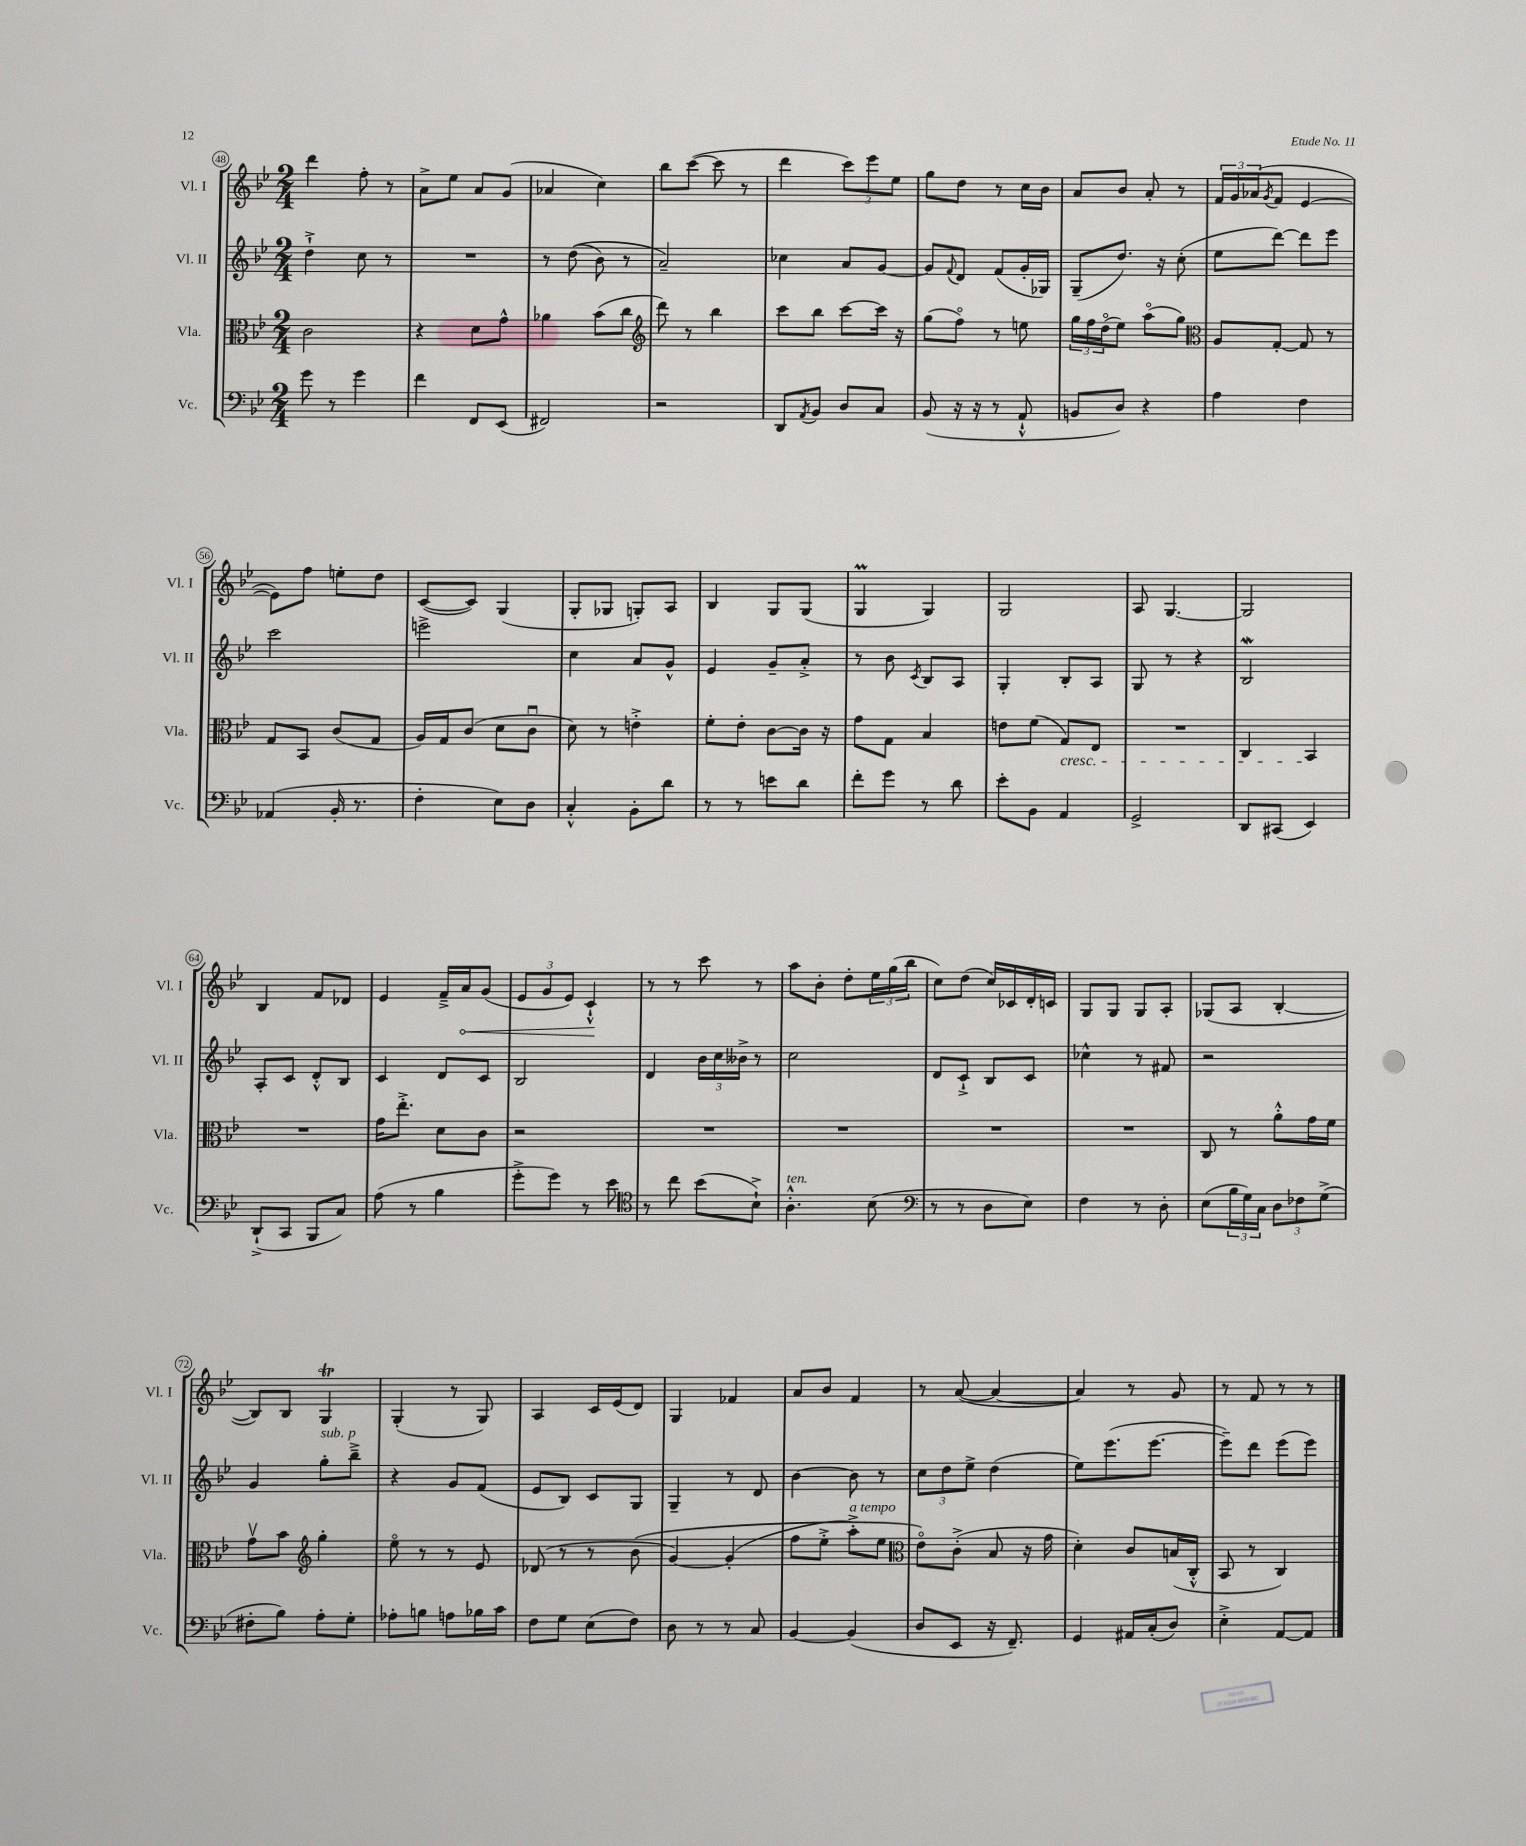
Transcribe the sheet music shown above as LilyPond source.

<<
\new StaffGroup <<
\new Staff = "s0" \with { instrumentName = "Vl. I" shortInstrumentName = "Vl. I" } {
    \clef treble \key bes \major \numericTimeSignature \time 2/4
    d'''4 f''8-. r8 |
    a'8-> ees''8 a'8 g'8( |
    aes'4 c''4) |
    bes''8 c'''8~( c'''8 r8 |
    d'''4 \tuplet 3/2 { c'''8) ees'''8 ees''8 } |
    g''8 d''8 r8 c''16 bes'16 |
    a'8 bes'8 a'8-. r8 |
    \tuplet 3/2 { f'16 g'16 aes'16( } \acciaccatura { g'8 } f'8 ees'4~ |
    ees'8) f''8 e''8-. d''8 |
    c'8~( c'8) g4( |
    g8-. ges8 g8-.) a8 |
    bes4 g8 g8( |
    g4\prall g4) |
    g2 |
    a8 g4.~ |
    g2 |
    bes4 f'8 des'8 |
    ees'4 f'16---> \once \override Hairpin.circled-tip = ##t a'16\< g'8( |
    \tuplet 3/2 { ees'8 g'8 ees'8) } c'4-!-^\! |
    r8 r8 c'''8 r8 |
    a''8 bes'8-. d''8-. \tuplet 3/2 { ees''16 g''16( bes''16 } |
    c''8) d''8( c''16) ces'16 d'16-. c'16 |
    g8 g8 g8 a8-. |
    ges8( a8 bes4~-. |
    bes8) bes8 g4\trill |
    g4-.( r8 g8) |
    a4 c'16 ees'16( d'8) |
    g4 fes'4 |
    a'8 bes'8 f'4 |
    r8 a'8~( a'4~ |
    a'4) r8 g'8 |
    r8 f'8 r8 r8 \bar "|." |
}
\new Staff = "s1" \with { instrumentName = "Vl. II" shortInstrumentName = "Vl. II" } {
    \clef treble \key bes \major \numericTimeSignature \time 2/4
    d''4-!-> c''8 r8 |
    R2 |
    r8 d''8(\( bes'8) r8 |
    a'2--\) |
    ces''4 a'8 g'8~ |
    g'8 \appoggiatura { f'8 } d'8 f'8( g'16-. ges16) |
    g8--( d''8.) r16 c''8-.( |
    ees''8 d'''8~) d'''8 ees'''8 |
    c'''2 |
    e'''2-> |
    c''4 a'8 g'8-^ |
    ees'4 g'8-- a'8-.-> |
    r8 bes'8 \acciaccatura { c'8 } bes8 a8 |
    g4-. bes8-. a8 |
    g8 r8 r4 |
    bes2\mordent |
    a8-. c'8 d'8-.-^ bes8 |
    c'4 d'8 c'8 |
    bes2 |
    d'4 \tuplet 3/2 { bes'16 c''16 beses'16-> } r8 |
    c''2 |
    d'8 c'8-!-> bes8 c'8 |
    ces''4-^ r8 fis'8 |
    r2 |
    g'4 g''8-.^\markup { \italic "sub. p" } bes''8---> |
    r4 g'8 f'8( |
    ees'8 bes8) c'8 g8 |
    g4-- r8 d'8 |
    bes'4~ bes'8 r8 |
    \tuplet 3/2 { c''8 d''8 ees''8-> } d''4( |
    ees''8) ees'''8.( ees'''8.~ |
    ees'''8--) d'''8 ees'''8( ees'''8) \bar "|." |
}
\new Staff = "s2" \with { instrumentName = "Vla." shortInstrumentName = "Vla." } {
    \clef alto \key bes \major \numericTimeSignature \time 2/4
    c'2 |
    r4 d'8 g'8-^ |
    aes'4 bes'8( c''8 |
    \clef treble d'''8) r8 bes''4 |
    c'''8 bes''8 c'''8~ c'''16 r16 |
    g''8( f''8\flageolet) r8 e''8 |
    \tuplet 3/2 { g''16 f''16 d''16\flageolet( } ees''8) a''8\flageolet( g''8) |
    \clef alto a8 g8~-. g8 r8 |
    g8 bes,8 c'8( g8 |
    a16) g16 c'8( d'8 c'8\downbow |
    d'8) r8 e'4-.-> |
    f'8-. ees'8-. c'8~ c'16 r16 |
    g'8 g8 bes4 |
    e'8 f'8( g8\cresc) ees8 |
    R2 |
    c4 bes,4\! |
    R2 |
    g'16 ees''8.-.-> d'8 c'8 |
    r2 |
    R2 |
    R2 |
    R2 |
    R2 |
    c8 r8 a'8-.-^ g'16 f'16 |
    g'8\upbow bes'8 \clef treble g''4-. |
    ees''8\flageolet r8 r8 ees'8 |
    des'8( r8 r8 bes'8\( |
    g'4~) g'4-.( |
    f''8 ees''8-.-> a''8-.->^\markup { \italic "a tempo" }) ees''8 |
    \clef alto ees'8\flageolet\) c'8-.->( bes8 r16 g'16 |
    d'4-.) c'8 b16( c16-.-^ |
    bes,8 r8 c4) \bar "|." |
}
\new Staff = "s3" \with { instrumentName = "Vc." shortInstrumentName = "Vc." } {
    \clef bass \key bes \major \numericTimeSignature \time 2/4
    g'8 r8 g'4 |
    f'4 f,8 ees,8( |
    fis,2) |
    r2 |
    d,8 \acciaccatura { a,8 } bes,8 d8 c8 |
    bes,8( r16 r16 r8 a,8-!-^ |
    b,8 d8) r4 |
    a4 f4 |
    aes,4( bes,16-. r8. |
    f4-. ees8) d8 |
    c4-.-^ bes,8-. d'8 |
    r8 r8 e'8 d'8 |
    f'8-. g'8 r8 d'8 |
    ees'8-. bes,8 a,4 |
    g,2-> |
    d,8 cis,8( ees,4) |
    d,8-!->( c,8 bes,,8 c8) |
    a8( r8 bes4 |
    g'8-.-> g'8) r8 ees'8 |
    \clef tenor r8 c''8 bes'8( bes8-!->) |
    a4.-.-^^\markup { \italic "ten." } bes8( |
    \clef bass r8 r8 d8 ees8) |
    f4 r8 d8-. |
    ees8( \tuplet 3/2 { bes16 g16) c16 } \tuplet 3/2 { d8 fes8 g8->( } |
    fis8-. bes8) a8-. g8-. |
    aes8-. b8 a8 bes16 c'16 |
    f8 g8 ees8( f8) |
    d8 r8 r8 c8 |
    bes,4~ bes,4( |
    d8 ees,8 r16 f,8.--) |
    g,4 ais,16 c16-.( d8) |
    ees4-.-> a,8~ a,8 \bar "|." |
}
>>
>>
\layout { \context { \Score currentBarNumber = #48 \override BarNumber.stencil = #(make-stencil-circler 0.1 0.3 ly:text-interface::print) } }
